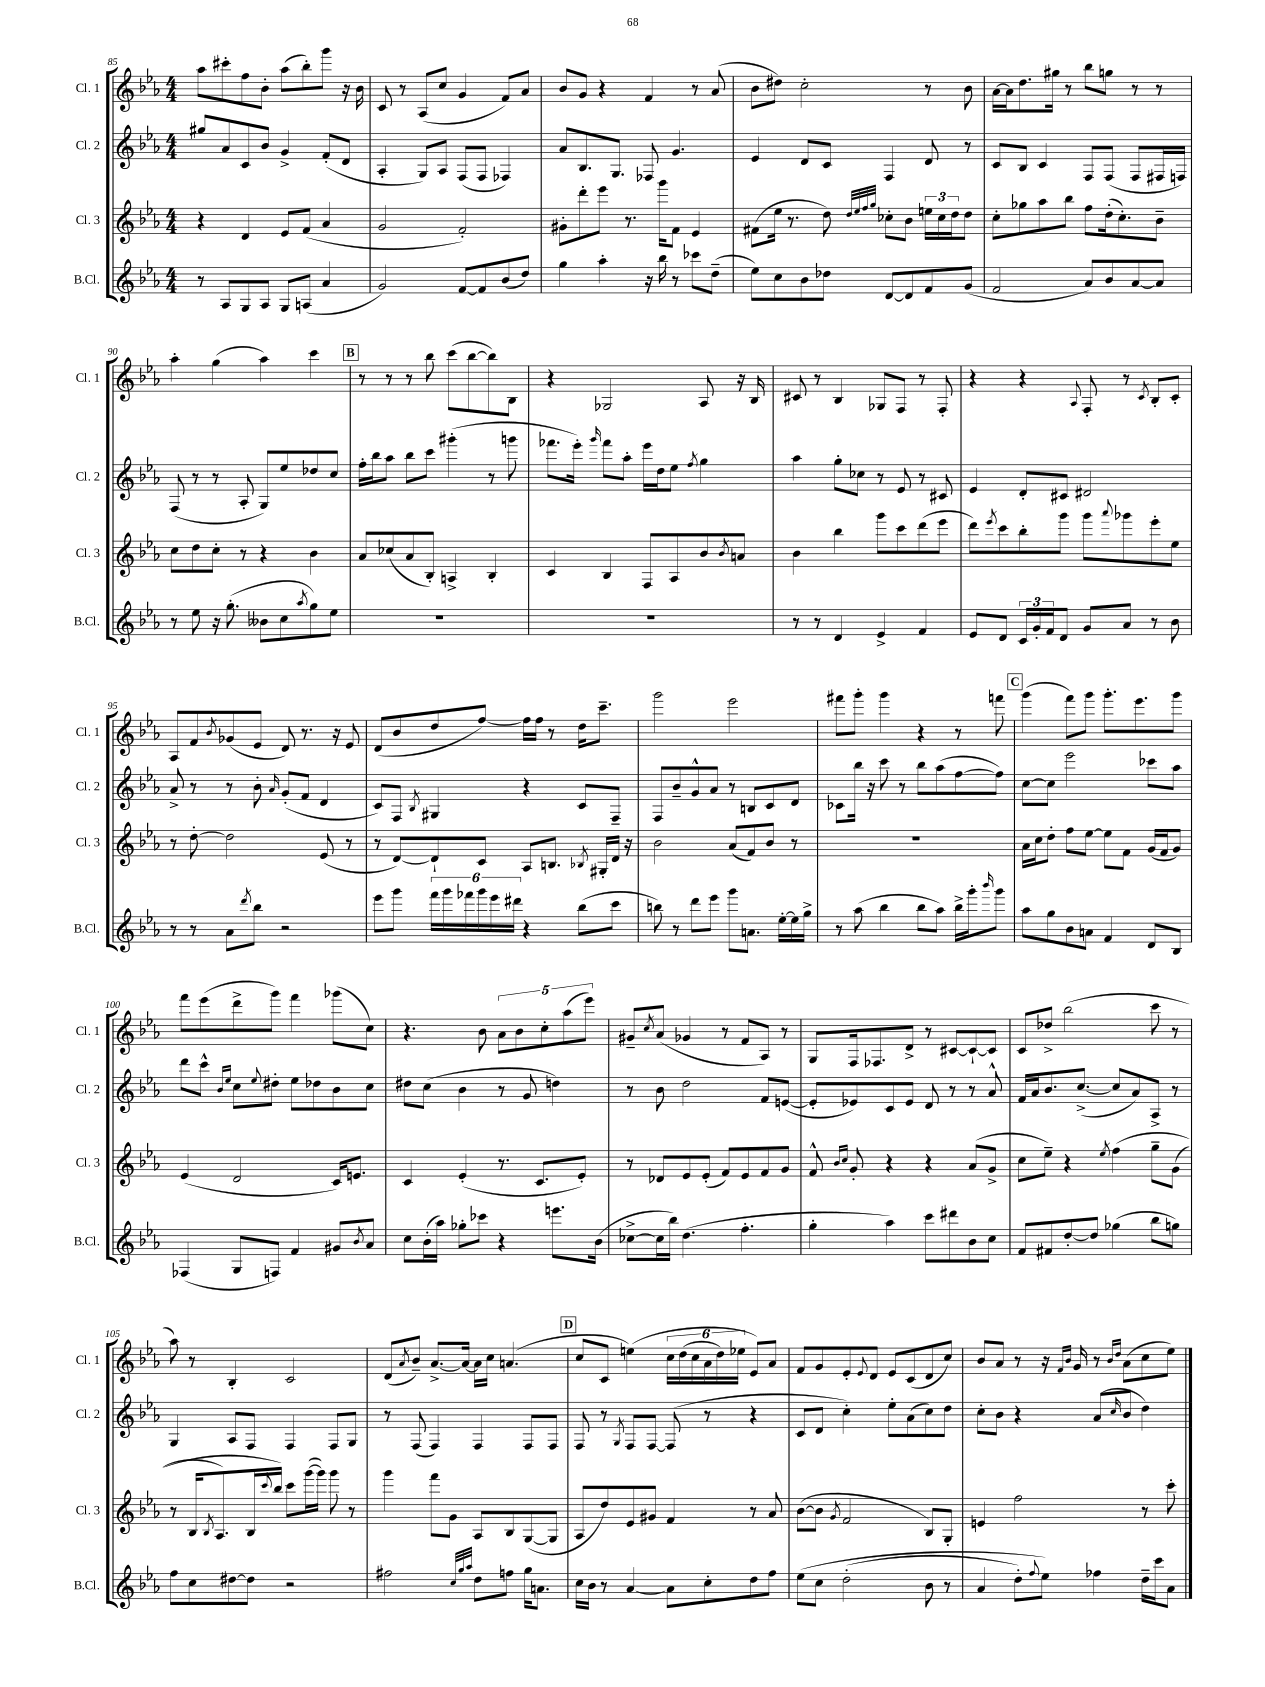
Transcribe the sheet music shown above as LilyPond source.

<<
\new StaffGroup <<
\new Staff = "s0" \with { instrumentName = "Cl. 1" shortInstrumentName = "Cl. 1" } {
    \clef treble \key ees \major \numericTimeSignature \time 4/4
    aes''8 cis'''8-. f''8 bes'8-. aes''8( bes''8-.) g'''8 r16 bes'16 |
    c'8 r8 aes8( c''8 g'4 f'8) aes'8 |
    bes'8 g'8 r4 f'4 r8 aes'8( |
    bes'8 dis''8) c''2-. r8 bes'8 |
    aes'16~ aes'16 d''8. gis''16 r8 bes''8 g''8 r8 r8 |
    aes''4-. g''4( aes''4) c'''4 |
    \mark \markup { \box "B" } r8 r8 r8 bes''8 c'''8( bes''8~ bes''8) bes8 |
    r4 ges2 aes8 r16 bes16 |
    cis'8 r8 bes4 ges8 f8 r8 f8-. |
    r4 r4 \appoggiatura { aes8 } f8-. r8 \acciaccatura { c'8 } bes8-. c'8-. |
    aes8 f'8 \acciaccatura { bes'8 } ges'8( ees'8 d'8) r8. r16 ees'8 |
    d'8( bes'8 d''8 f''8~) f''16 f''16 r8 d''16 c'''8.-- |
    g'''2 ees'''2 |
    fis'''8 g'''8-. g'''4 r4 r8 f'''8 |
    \mark \markup { \box "C" } g'''4( f'''8) g'''8 g'''8.-. ees'''8. g'''8 |
    f'''8 ees'''8( d'''8-> g'''8) f'''4 ges'''8( c''8) |
    r4. bes'8 \tuplet 5/4 { aes'8 bes'8 c''8-. aes''8( ees'''8) } |
    gis'8-- \acciaccatura { c''8 } aes'8( ges'4 r8 f'8 aes8) r8 |
    g8 f16 fes8. d'8-> r8 cis'8~ cis'8~-! cis'8 |
    c'8 des''8-> bes''2( c'''8 r8 |
    aes''8) r8 bes4-. c'2 |
    d'8( \acciaccatura { aes'8 } bes'8--) aes'8.~-> aes'16~ aes'16 c''16 a'4.( |
    \mark \markup { \box "D" } c''8 c'8 e''4)\( \tuplet 6/4 { c''16 d''16( c''16 aes'16 d''16) ees''16 } ees'8\) aes'8 |
    f'8 g'8 ees'8-. \appoggiatura { ees'8 } d'8 ees'8 c'8( d'8 c''8) |
    bes'8 aes'8 r8 r16 \grace { f'16 bes'16 } g'16 r8 \grace { bes'16 d''16 } aes'8( c''8 ees''8) \bar "|." |
}
\new Staff = "s1" \with { instrumentName = "Cl. 2" shortInstrumentName = "Cl. 2" } {
    \clef treble \key ees \major \numericTimeSignature \time 4/4
    gis''8 aes'8 c'8 bes'8 g'4-> f'8-.( d'8 |
    aes4-. g8) aes8 f8( f8 fes4) |
    aes'8 bes8. g8. fes8 g'4. |
    ees'4 d'8 c'8 f4 d'8 r8 |
    c'8 bes8 c'4 f8 f8( f8 fis16 f16) |
    f8( r8 r8 aes8-. g8) ees''8 des''8 c''8 |
    \mark \markup { \box "B" } f''16-. bes''16 aes''8 bes''8 c'''8 gis'''4-.( r8 g'''8 |
    fes'''8. ees'''16-.) \grace { g'''16 } fes'''8 aes''8-. ees'''16 d''16 ees''8 \acciaccatura { f''8 } g''4 |
    aes''4 g''8-. ces''8 r8 ees'8 r8 cis'8 |
    ees'4 d'8-. cis'8 dis'2 |
    aes'8-> r8 r8 bes'8-. \grace { aes'16 } g'8-.( f'8 d'4 |
    c'8) f8 \acciaccatura { bes8 } gis4 r4 c'8 f8-- |
    f8 bes'8-- g'8-^ aes'8 r8 b8 c'8 d'8 |
    ces'8 bes''16 r16 c'''8 r8 bes''8 aes''8( f''8~ f''8) |
    \mark \markup { \box "C" } c''8~ c''8 ees'''2 ces'''8 aes''8 |
    d'''8 c'''8-^ \grace { bes'16 ees''16 } c''8 \appoggiatura { ees''8 } dis''8-. ees''8 des''8 bes'8 c''8 |
    dis''8 c''8( bes'4 r8 g'8 d''4) |
    r8 bes'8 d''2 f'8 e'8~( |
    e'8-. ees'8) c'8 ees'8 d'8 r8 r8 aes'8-^ |
    f'16 aes'16 bes'8. c''8.~->( c''8 aes'8) aes8-> r8 |
    g4 aes8 f8 f4 f8 g8 |
    r8 f8( f4) f4 f8 f8 |
    \mark \markup { \box "D" } f8 r8 \acciaccatura { g8 } f8 f8~ f8( r8 r4 |
    c'8 d'8 c''4-.) ees''8-. aes'8( c''8) d''8 |
    c''8-. bes'8 r4 aes'8( \grace { c''16 } bes'8 d''4) \bar "|." |
}
\new Staff = "s2" \with { instrumentName = "Cl. 3" shortInstrumentName = "Cl. 3" } {
    \clef treble \key ees \major \numericTimeSignature \time 4/4
    r4 d'4 ees'8 f'8( aes'4 |
    g'2 f'2-.) |
    gis'8-. d'''8-. ees'''8 r8. g'''16 f'8 ees'4 |
    fis'8( ees''16 r8. d''8) \grace { d''32 ees''32 f''32 g''32 } ces''8-. bes'8 \tuplet 3/2 { e''16 ces''16 d''16 } d''8 |
    c''8-. ges''8 aes''8 bes''8 f''8 d''16-.( c''8.-.) bes'8-- |
    c''8 d''8 c''8-. r8 r4 bes'4 |
    \mark \markup { \box "B" } aes'8 ces''8( aes'8 bes8-.) a4-> bes4-. |
    c'4 bes4 f8 aes8 bes'8 \acciaccatura { bes'8 } a'8 |
    bes'4 bes''4 g'''8 c'''8 d'''8( ees'''8 |
    d'''8) \acciaccatura { ees'''8 } c'''8 bes''8-. g'''8 g'''8 \appoggiatura { aes'''8 } ges'''8 ees'''8-. ees''8 |
    r8 d''8~-. d''2 ees'8( r8 |
    r8 d'8~) d'8-! c'8 aes8 b8. \acciaccatura { bes8 } gis16-. d'16 r16 |
    bes'2 aes'8( f'8) bes'8 r8 |
    R1 |
    \mark \markup { \box "C" } aes'16 c''16 d''8-. f''8 ees''8~ ees''8 f'8 g'16( f'16 g'8) |
    ees'4( d'2 c'16) e'8. |
    c'4 ees'4-.( r8. c'8. ees'8-.) |
    r8 des'8 ees'8 ees'8-.( f'8) ees'8 f'8 g'8 |
    f'8-^ \grace { bes'16 c''16 } g'8-. r4 r4 aes'8( g'8-> |
    c''8 ees''8--) r4 \acciaccatura { ees''8 } f''4\( g''8-- g'8( |
    r8 bes16 \acciaccatura { bes8 } aes8.) bes16 \appoggiatura { c'''8 } bes''16\) c'''8 g'''16~( g'''16) g'''8 r8 |
    g'''4 f'''8 g'8 aes8 bes8 g8~( g8 |
    \mark \markup { \box "D" } aes8 d''8) ees'8 gis'8 f'4 r8 aes'8 |
    bes'8~( bes'8 \acciaccatura { g'8 } f'2 bes8) g8-. |
    e'4 f''2 r8 c'''8-. \bar "|." |
}
\new Staff = "s3" \with { instrumentName = "B.Cl." shortInstrumentName = "B.Cl." } {
    \clef treble \key ees \major \numericTimeSignature \time 4/4
    r8 aes8 g8 aes8 g8 a8( aes'4 |
    g'2) f'8~ f'8 bes'8( d''8) |
    g''4 aes''4-. r16 bes''16 r8 ces'''8 d''8--( |
    ees''8) c''8 bes'8 des''8 d'8~ d'8 f'8 g'8( |
    f'2 aes'8) bes'8 aes'8~ aes'8 |
    r8 ees''8 r16 g''8.-.( beses'8 c''8 \acciaccatura { aes''8 } g''8) ees''8 |
    \mark \markup { \box "B" } R1 |
    R1 |
    r8 r8 d'4 ees'4-> f'4 |
    ees'8 d'8 \tuplet 3/2 { c'16 g'16-. f'16 } d'8 g'8 aes'8 r8 bes'8 |
    r8 r8 aes'8 \acciaccatura { d'''8 } bes''8 r2 |
    ees'''8 g'''8 \tuplet 6/4 { f'''16 g'''16 fes'''16 g'''16 ees'''16 dis'''16 } r4 bes''8( c'''8 |
    b''8) r8 d'''8 ees'''8 g'''8 a'8. ees''16~-. ees''16 g''16-> |
    r8 aes''8( bes''4 bes''8 aes''8) bes''16-> g'''16-. \grace { bes'''16 } g'''8 |
    \mark \markup { \box "C" } aes''8 g''8 bes'8 a'8 f'4 d'8 bes8 |
    fes4( g8 f8) f'4 gis'8 \acciaccatura { bes'8 } aes'8 |
    c''8 bes'16-.( aes''16) ges''8-. ces'''8 r4 e'''8. bes'16( |
    ces''8~-> ces''16 bes''16) d''4.( f''4.-. |
    g''4-. aes''4) c'''8 dis'''8 bes'8 c''8 |
    f'8 fis'8 d''8~-. d''8 ges''4( bes''8 g''8) |
    f''8 c''8 dis''8~ dis''8 r2 |
    fis''2 \grace { c''32 g''32 aes''32 } d''8 f''8 g''16 a'8. |
    \mark \markup { \box "D" } c''16 bes'16 r8 aes'4~ aes'8 c''8-. d''8 f''8 |
    ees''8\( c''8 d''2-.( bes'8 r8 |
    aes'4 d''8-.) \appoggiatura { f''8 } ees''8\) fes''4 d''16-- c'''16 aes'8 \bar "|." |
}
>>
>>
\layout { \context { \Score currentBarNumber = #85 } }
